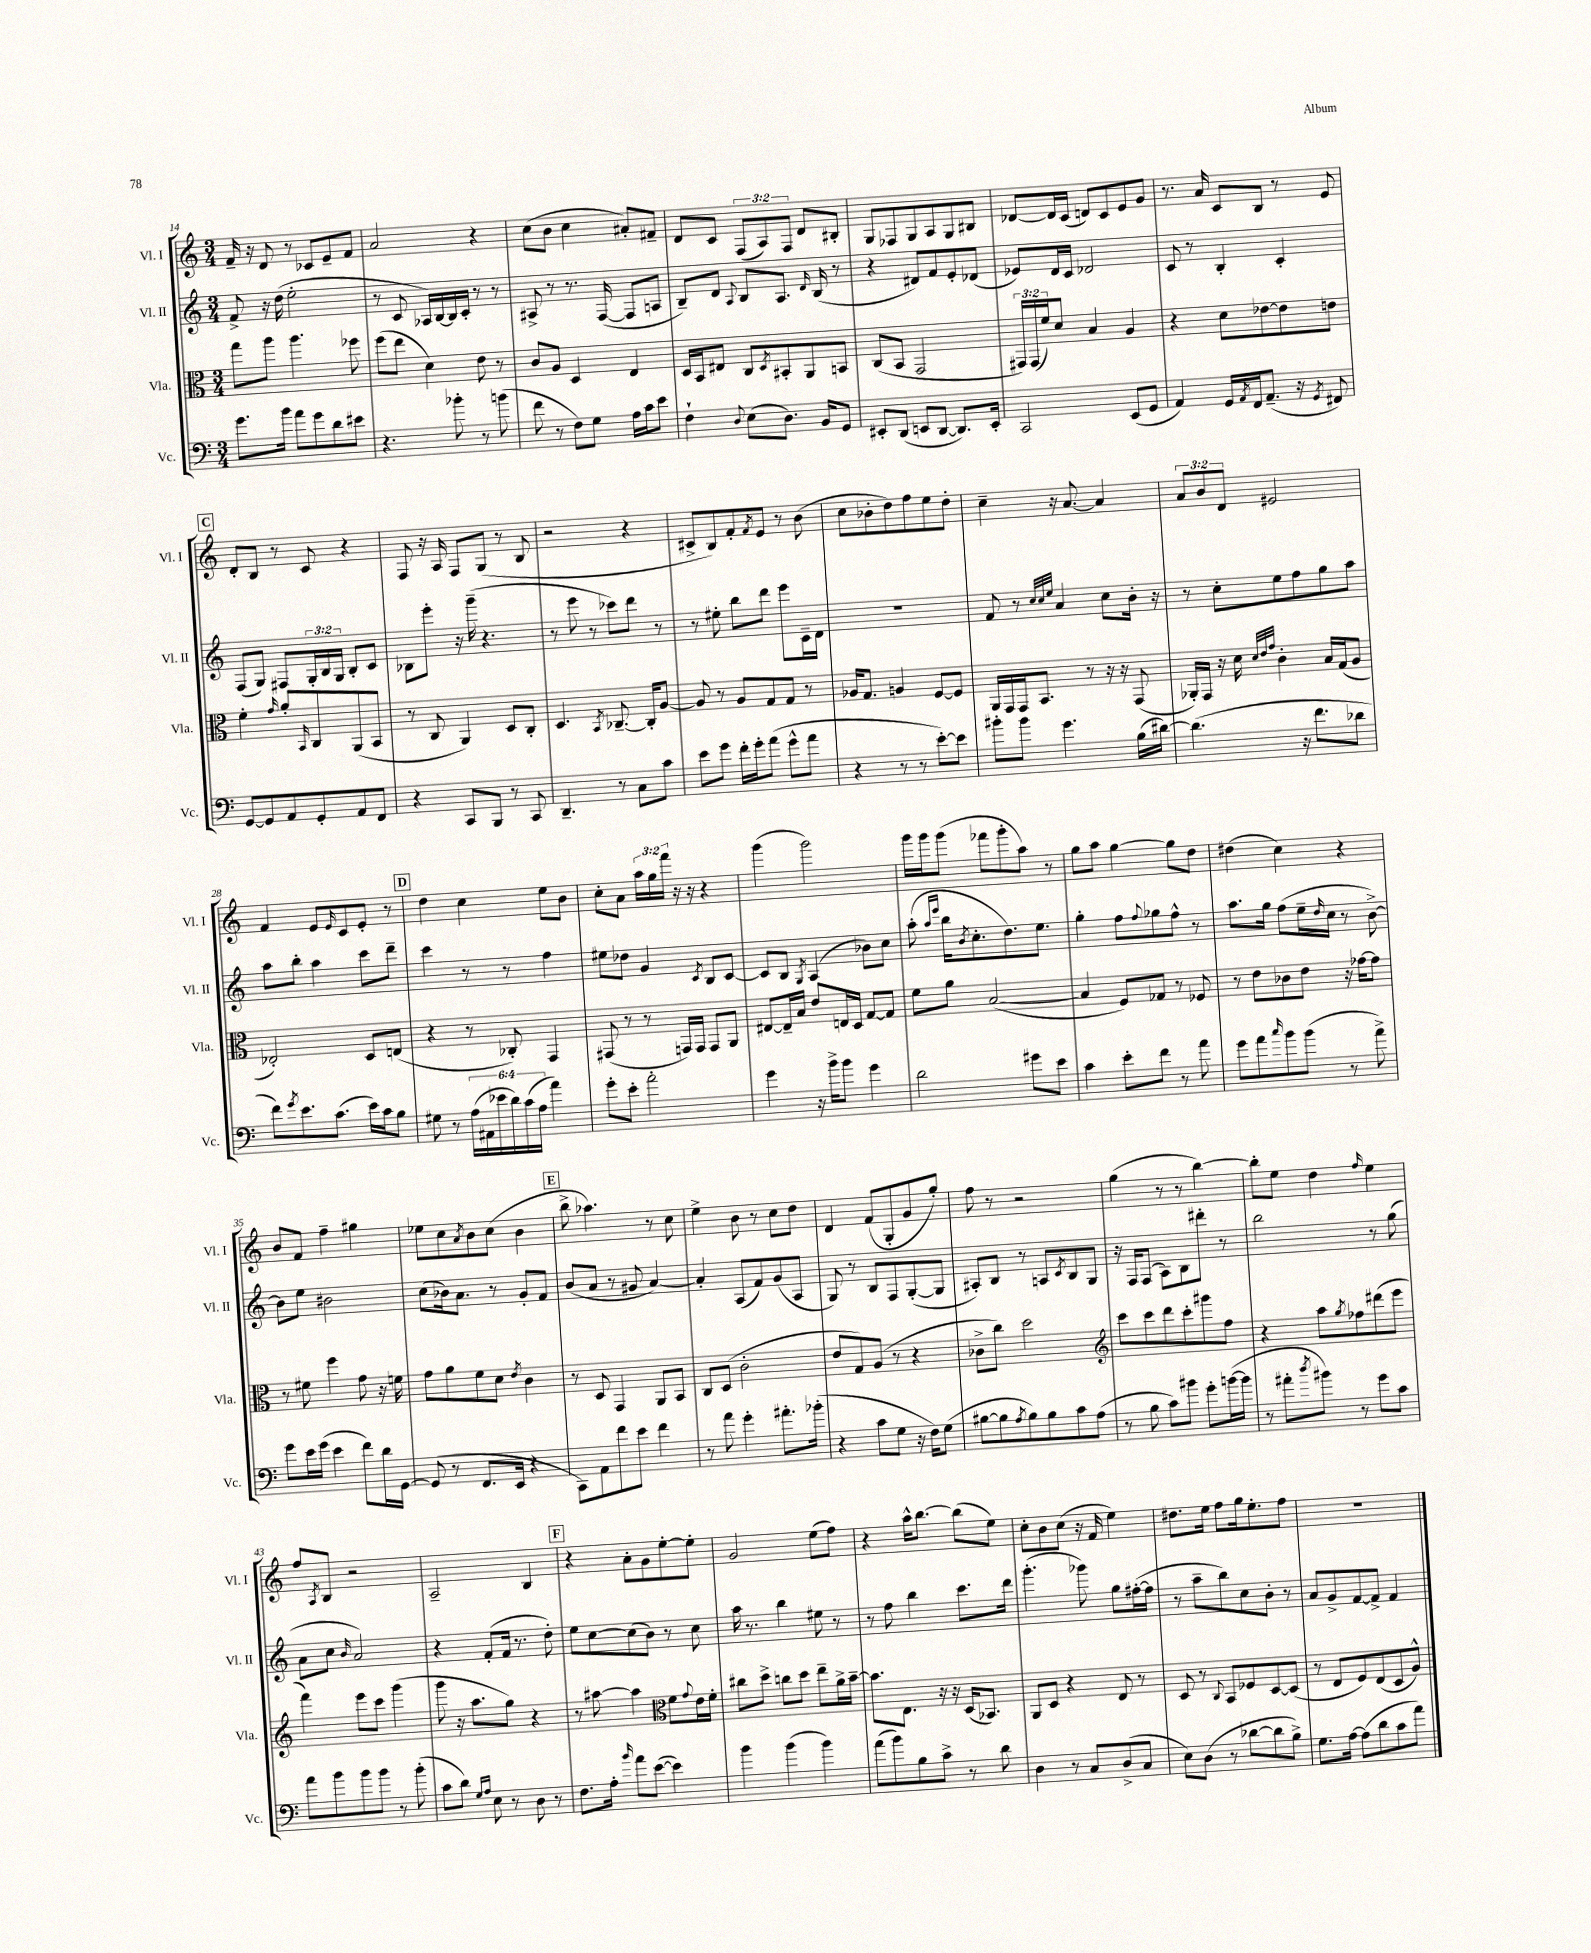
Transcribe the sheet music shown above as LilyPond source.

<<
\new StaffGroup <<
\new Staff = "s0" \with { instrumentName = "Vl. I" shortInstrumentName = "Vl. I" } {
    \clef treble \key c \major \numericTimeSignature \time 3/4 \override Staff.TupletNumber.text = #tuplet-number::calc-fraction-text
    f'16-- r16 d'8 r8 ces'8 e'8-- f'8 |
    a'2 r4 |
    c''8( b'8 c''4 ais'8-.) fis'8-- |
    d'8 c'8 \tuplet 3/2 { f8( a8) f8 } d'8 bis8-. |
    g8 fes8 g8 a8 g8 bis8 |
    des'8~ des'16 c'16( d'8) c'8 e'8 g'8 |
    r8. a'16 c'8 b8 r8 e'8 |
    \mark \markup { \box "C" } d'8-. b8 r8 c'8 r4 |
    f8 r16 a16 f8 g8( r8 b8 |
    r2 r4 |
    cis'8-> b8) f'8-. \acciaccatura { f'8 } e'8 r8 b'8( |
    c''8 bes'8-. d''8) f''8 e''8 d''8-. |
    c''4-- r16 a'8.~ a'4 |
    \tuplet 3/2 { a'8 b'8 d'8 } eis'2 |
    f'4 e'8 \grace { e'16 } c'8 e'8-. r8 |
    \mark \markup { \box "D" } d''4 c''4 e''8 b'8 |
    c''8-. a'8 \tuplet 3/2 { a''16 g''16 f'''16 } r16 r16 r4 |
    g'''4( g'''2) |
    g'''16 g'''16 g'''8( fes'''8 g'''8-. a''8) r8 |
    g''8 a''8 g''4~ g''8 d''8 |
    dis''4( c''4) r4 |
    b'8 f'8 f''4-- gis''4 |
    ees''8 c''8 \acciaccatura { a'8 } b'8 c''8( b'4 |
    \mark \markup { \box "E" } b''8-> aes''4.) r8 c''8 |
    e''4-> b'8 r8 c''8 d''8 |
    d'4 f'8( g8-. g'8 g''8-.) |
    f''8 r8 r2 |
    g''4( r8 r8 b''4~) |
    b''8-. e''8 d''4 \grace { f''16 } e''4 |
    f''8 \acciaccatura { a8 } b8 r2 |
    a2-- b4 |
    \mark \markup { \box "F" } r4 a'8-. g'8 e''8~-. e''8-. |
    g'2 e''8( f''8) |
    r4 a''16-^ b''8.~ b''8( e''8) |
    c''8-. b'8 c''8( r16 f'16 e''4) |
    dis''8. e''16 f''8 g''16 e''8.-. f''8 |
    R2. \bar "|." |
}
\new Staff = "s1" \with { instrumentName = "Vl. II" shortInstrumentName = "Vl. II" } {
    \clef treble \key c \major \numericTimeSignature \time 3/4 \override Staff.TupletNumber.text = #tuplet-number::calc-fraction-text
    f'8-> r16 d''16( e''2-. |
    r8 c'8 aes16) b16~ b16 c'16-. r8 r8 |
    ais8-> r8 r8. f16~( f8 a8 |
    b8--) d'8 \appoggiatura { a8 } b8 a8. \grace { d'16 } b16( r8 |
    r4 dis'8) f'8 e'8-. des'8( |
    ees'8) d'16 c'16 des'2 |
    c'8 r8 b4-. c'4-. |
    \mark \markup { \box "C" } f8( g8) fis8 \tuplet 3/2 { g16-. b16 g16 } b8-. c'8 |
    bes8 e'''8-. r16 g'''16--( r4. |
    r8 e'''8 r8 ces'''8) d'''8 r8 |
    r8 eis''8-. b''8 d'''8 e'''8 c'16-- d'16 |
    R2. |
    f'8 r8 \grace { c''32 c''32 e''32 } a'4 c''8 b'16-. r16 |
    r8 c''8-. e''8 f''8 g''8 a''8 |
    a''8 b''8-. a''4 c'''8 d'''8-- |
    \mark \markup { \box "D" } c'''4 r8 r8 f''4 |
    eis''8 des''8 g'4 \acciaccatura { c'8 } b8 c'8~ |
    c'8 b8 \acciaccatura { g8 } a4( bes'8) c''8 |
    a''8-.( \grace { a''16 e'''16 } b''16 \acciaccatura { b'8 } c''8.-. d''8.) e''8. |
    g''4-. f''8 \appoggiatura { f''8 } ges''8 f''8-^ r8 |
    a''8. g''16 f''8( e''16-- \grace { d''16 } c''16 r8 b'8~->) |
    b'8 e''8 bis'2 |
    c''8( bes'16) a'8. r8 g'8-. f'8 |
    \mark \markup { \box "E" } b'8( a'8 r8 gis'8 a'4~) |
    a'4-. a8( f'8) g'8( a8 |
    g8) r8 b8 f8 g8~-.( g8 |
    ais8-.) b8 r8 a8 \acciaccatura { c'8 } b8 g8 |
    r16 f16 f8( a8) b8 dis'''8-. r8 |
    b''2 r8 g''8( |
    a'8 c''8 \grace { b'16 } a'2) |
    r4 f'8-.( f'16 r8. d''8-.) |
    \mark \markup { \box "F" } e''8 c''8~ c''8( b'8) r8 c''8 |
    a''16 r8. b''4 eis''8 r8 |
    r8 f''8 b''4 c'''8. d'''16 |
    g'''4.-.( ges'''8) g''8 fis''16~-.( fis''16 |
    r8 a''8-- b''8) c''8 b'8-. r8 |
    a'8 g'8-> f'8~ f'8-> f'4 \bar "|." |
}
\new Staff = "s2" \with { instrumentName = "Vla." shortInstrumentName = "Vla." } {
    \clef alto \key c \major \numericTimeSignature \time 3/4 \override Staff.TupletNumber.text = #tuplet-number::calc-fraction-text
    g''8 a''8 a''4. fes''8 |
    f''8( e''8 d'4) e'8 r8 |
    c'8 a8 d4 e4 |
    d16 b,16 eis8 c8 \acciaccatura { d8 } bis,8-. a,8 b,8 |
    c8( b,8 g,2 |
    \tuplet 3/2 { gis,16) gis,16( f'16) } d'8 b4 a4 |
    r4 d'8 ees'8~ ees'8 e'8 |
    \mark \markup { \box "C" } f'4-. \grace { g'16 } a'8-. \grace { b,16 } c8 a,8( b,8 |
    r8 c8 a,4) d8 c8-. |
    d4. \acciaccatura { b,8 } ces8.~-- ces16-. a8~ |
    a8 r8 a8 g8 g8 r8 |
    aes16 g8. a4 f8~ f8 |
    a,16 g,16 g,16 b,8. r8 r16 r16 g,8( |
    aes,16-.) g,16 r16 d'16 \grace { d'32 e'32 g'32 } c'4-. b16 g16( a8 |
    ees2-.) d8 e8( |
    \mark \markup { \box "D" } r4 r8 ces8-.) g,4 |
    gis,8( r8 r8 g,16) g,16 g,8 a,8 |
    eis8~ eis16-- b16 e'8 e16 d16 g8~ g8 |
    f'8 a'8 b2~( |
    b4 f8) ges8 r8 fes8 |
    r8 e'8 ces'8 e'8 r16 ges'16~ ges'8 |
    r8 fis'8 f''4 g'8 r16 f'16 |
    g'8 a'8 f'8 d'8 \acciaccatura { e'8 } c'4 |
    \mark \markup { \box "E" } r8 d8 g,4 a,8 b,8 |
    c8 d8( c'2-. |
    e'8 g8) a8( r8 r4 |
    ces'8-> c''8) d''2 |
    \clef treble c'''8 c'''8 d'''8 c'''8-. gis'''8 f''8 |
    r4 a''8 \acciaccatura { g''8 } fes''8 dis'''8( e'''8 |
    f'''4) e'''8 c'''8 g'''4( |
    g'''8 r16 a''8. g''8) r4 |
    \mark \markup { \box "F" } r8 ais''8~ ais''4 \clef alto f'8 \appoggiatura { g'8 } e'16 f'16-. |
    cis''8 d''8-> c''8 d''8 e''8-- a'16-> b'16~-- |
    b'8. e8. r16 r16 d16( bes,8.) |
    a,8 d8 r4 e8 r8 |
    d8 r8 \appoggiatura { c8 } b,8 fes8 d8~ d8( |
    r8 e8 f8) e8( d8 a8-^) \bar "|." |
}
\new Staff = "s3" \with { instrumentName = "Vc." shortInstrumentName = "Vc." } {
    \clef bass \key c \major \numericTimeSignature \time 3/4 \override Staff.TupletNumber.text = #tuplet-number::calc-fraction-text
    g'8. b'16 a'8 g'8 d'8 eis'8 |
    r4. bes'8-. r8 b'8( |
    f'8 r8 f8) g8 a16 c'16 e'8 |
    f4-! \appoggiatura { d8 } e8( d8.) b,16 g,8 |
    eis,8-. d,8( e,8 d,8~ d,8.) e,16-. |
    c,2 e,8( g,8 |
    a,4) g,16 \acciaccatura { a,8 } f,16 a,8.--( r16 \acciaccatura { g,8 } fis,8) |
    \mark \markup { \box "C" } g,8~ g,8 a,8 g,8-. a,8 f,8 |
    r4 c,8 b,,8 r8 c,8 |
    d,4.-- r8 c8 c'8 |
    e'8 g'8 f'16-. g'16-. a'8( g'8-^ a'8 |
    r4 r8 r8 e'8~-.) e'8 |
    bis'8-. bis'8 g'4. b16( dis'16~) |
    dis'4.( r16 f'8. des'8 |
    f'8) \acciaccatura { g'8 } e'8. c'8.( e'16) c'16 b8 |
    \mark \markup { \box "D" } gis8 r8 \tuplet 6/4 { a16( ais,16 ees'16 d'16) c'16( a16 } a'4) |
    g'8-. e'8-. a'2-. |
    g'4 r16 b'16-> b'8 g'4 |
    d'2 gis'8 e'8 |
    c'4 e'8-. f'8 r8 a'8 |
    g'8 a'8 \grace { c''16 } b'8 b'8( r8 a'8->) |
    g'8 e'16 g'16( e'4 f'8) d'16 g,16~ |
    g,8( r8 f,8. e,16 r4 |
    \mark \markup { \box "E" } c,8) a,8 f'8 e'8 f'4 |
    r8 a'8 g'4-. ais'8.-. bes'16-.( |
    r4 c'8 g8 r16 f16) g8( |
    bis8~ bis8 \acciaccatura { a8 } bis8) bis8 c'8 a8( |
    r8 b8 c'8) bis'8 g'8-. b'16~( b'16 |
    r8 ais'8-. \acciaccatura { d''8 } bis'8) r8 g'8 c'8 |
    a'8 b'8 b'8 b'8 r8 b'8-.( |
    c'8 d'8) \grace { g16 a16 } e8 r8 d8 r8 |
    \mark \markup { \box "F" } f8. a16-. \grace { b'16 } a'8 e'8~( e'4) |
    b'4 b'4( b'4) |
    a'8( b'8) b8 c'8-> r8 d'8 |
    d4 r8 c8 d8->( c8 |
    e8) d8( r8 des'8~ des'8 b8->) |
    g8. a16~ a8( d'8 c'8 a'8) \bar "|." |
}
>>
>>
\layout { \context { \Score currentBarNumber = #14 } }
